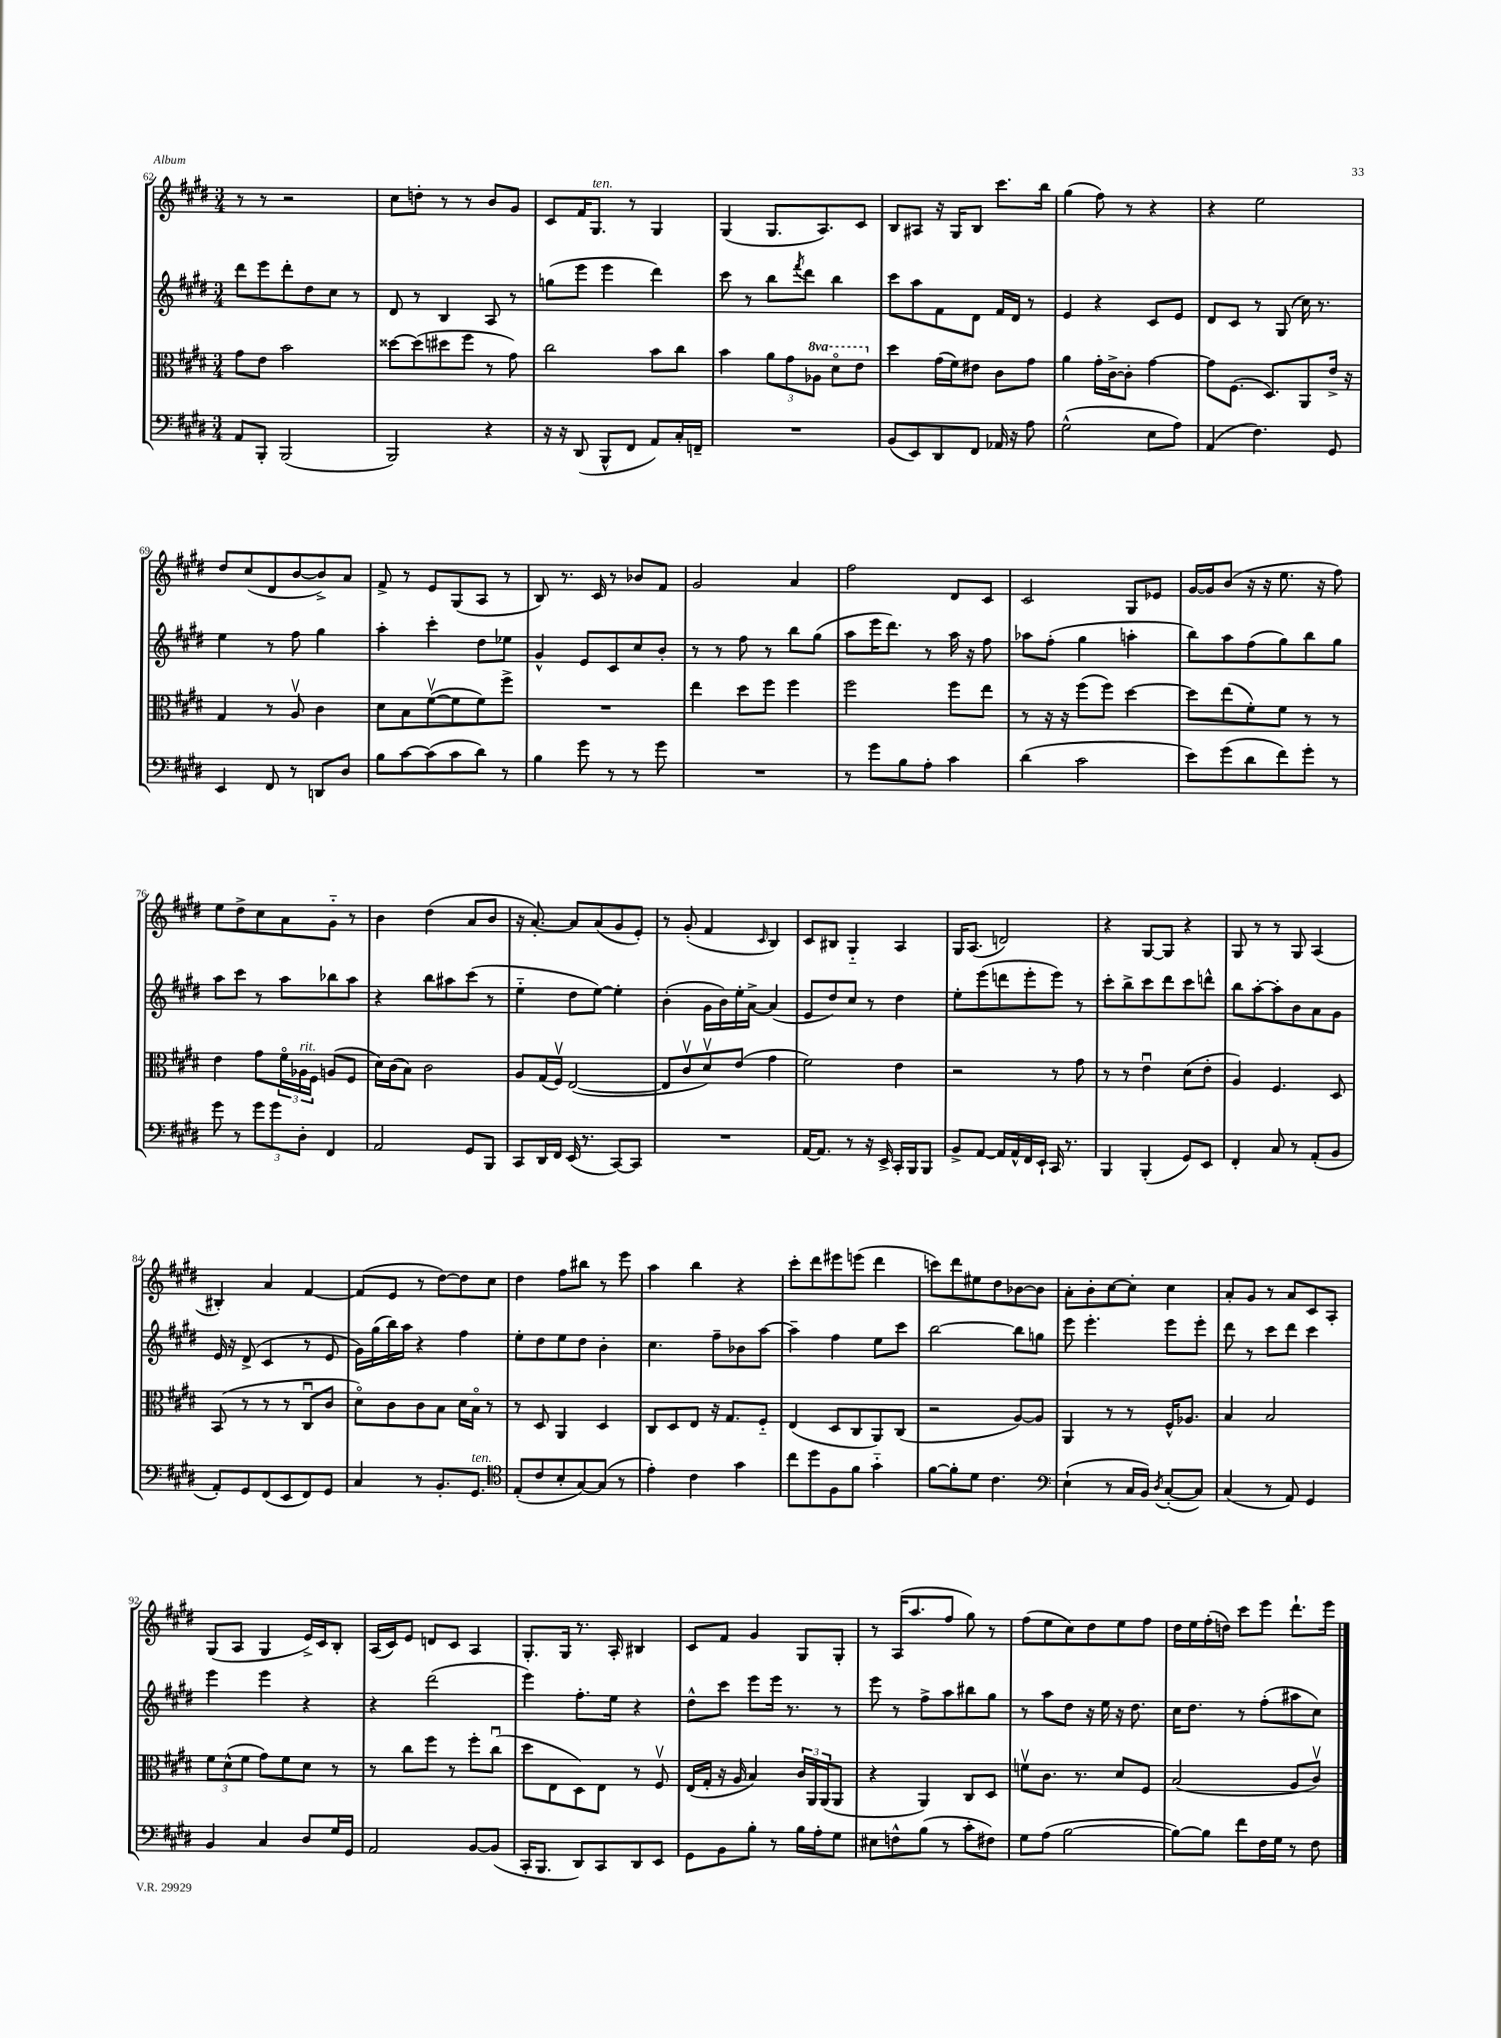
<<
\new StaffGroup <<
\new Staff = "s0" {
    \clef treble \key e \major \numericTimeSignature \time 3/4
    r8 r8 r2 |
    cis''8 d''8-. r8 r8 b'8 gis'8 |
    cis'8 fis'16 gis8.^\markup { \italic "ten." } r8 gis4 |
    gis4( gis8. a8.) cis'8 |
    b8 ais8 r16 gis16 b8 cis'''8. b''16 |
    gis''4( fis''8) r8 r4 |
    r4 e''2 |
    dis''8 cis''8( dis'8 b'8~ b'8->) a'8 |
    fis'8-> r8 e'8 gis8( a8 r8 |
    b8) r8. cis'16 r8 bes'8 fis'8 |
    gis'2 a'4 |
    fis''2 dis'8 cis'8 |
    cis'2 gis8 ees'8 |
    gis'16~ gis'16 b'8( r16 r16 e''8. r16 fis''8) |
    e''8 dis''8-> cis''8 a'8 gis'8-_ r8 |
    b'4 dis''4( a'8 b'8 |
    r16 a'8.~-.) a'8 a'8( gis'8 e'8-.) |
    r8 gis'8-.( fis'4 \grace { cis'16 } b4) |
    cis'8 bis8 gis4-_ a4 |
    gis16 a8.( d'2) |
    r4 gis8~ gis8 r4 |
    gis8 r8 r8 gis8 a4( |
    bis4-.) a'4 fis'4~ |
    fis'8( e'8 r8 dis''8~) dis''8 cis''8 |
    dis''4 fis''8 bis''8 r8 e'''8 |
    a''4 b''4 r4 |
    cis'''8-. dis'''8 eis'''8 e'''8( dis'''4 |
    c'''8) dis'''8 eis''8 dis''8 bes'8~ bes'8 |
    a'8-. b'8-. cis''8~ cis''8-. cis''4 |
    a'8-. gis'8 r8 a'8 cis'8 a8-. |
    gis8( a8 gis4 e'16->) cis'16 b8-. |
    a16( cis'16) e'8 d'8 cis'8 a4 |
    gis8.-. gis16 r8. a16-. bis4 |
    cis'8 fis'8 gis'4 gis8 gis8-. |
    r8 a16( a''8. fis''8 gis''8) r8 |
    fis''8( e''8 cis''8) dis''8 e''8 fis''8 |
    dis''16 e''16 fis''16-.( d''16) cis'''8 e'''8 dis'''8.-! e'''16 \bar "|." |
}
\new Staff = "s1" {
    \clef treble \key e \major \numericTimeSignature \time 3/4
    dis'''8 e'''8 dis'''8-. dis''8 cis''8 r8 |
    dis'8 r8 b4 a8 r8 |
    g''8( e'''8 e'''4 dis'''4) |
    cis'''8 r8 b''8 \acciaccatura { fis'''8 } dis'''8 b''4 |
    cis'''8 a''8 fis'8 dis'8 fis'16 dis'16 r8 |
    e'4 r4 cis'8 e'8 |
    dis'8 cis'8 r8 gis8( cis''16) r8. |
    e''4 r8 fis''8 gis''4 |
    a''4-. cis'''4-. dis''8 ees''8 |
    gis'4-^ e'8 cis'8 cis''8 b'8-. |
    r8 r8 fis''8 r8 b''8 gis''8( |
    a''8 e'''16 dis'''8.) r8 a''16 r16 fis''8 |
    aes''8 fis''8-.( gis''4 a''4-. |
    b''8) a''8 fis''8( gis''8) b''8 gis''8 |
    a''8 cis'''8 r8 a''8 bes''8 a''8 |
    r4 b''8 ais''8 cis'''8( r8 |
    e''4-_ dis''8 e''8~) e''4-. |
    b'4-.( gis'16 b'16) e''16-. a'16~-> a'4( |
    e'8 dis''8) cis''8 r8 dis''4 |
    e''8-. e'''8( d'''8 e'''8-. e'''8) r8 |
    cis'''8-. b''8-> cis'''8 dis'''8 cis'''8 d'''8-^ |
    b''8 a''8~-. a''8-. b'8 a'8 gis'8 |
    e'16 r16 dis'8->( cis'4 r8 e'8 |
    gis'16) gis''16( b''16) a''16 r4 fis''4 |
    e''8-. dis''8 e''8 dis''8 b'4-. |
    cis''4. fis''8-- bes'8 a''8~ |
    a''4-- fis''4 e''8 cis'''8 |
    b''2~ b''8 g''8 |
    e'''8 e'''4.-. e'''8 e'''8-. |
    dis'''8 r8 cis'''8 dis'''8 cis'''4 |
    e'''4 e'''4 r4 |
    r4 dis'''2( |
    e'''4) fis''8.-. e''16 r4 |
    dis''8-^ cis'''8 e'''8 e'''16 r8. r8 |
    e'''8 r8 fis''8-> a''8 bis''8 gis''8 |
    r8 a''8 dis''8 r16 e''16 r16 dis''8. |
    cis''16 dis''8. r8 fis''8-.( ais''8 cis''8) \bar "|." |
}
\new Staff = "s2" {
    \clef alto \key e \major \numericTimeSignature \time 3/4 \set Staff.ottavationMarkups = #ottavation-simple-ordinals
    gis'8 e'8 b'2 |
    disis''8~ disis''8( dis''8 fis''8 r8 gis'8) |
    cis''2 b'8 cis''8 |
    b'4 \tuplet 3/2 { a'8 gis'8 \ottava #1 aes'8 } dis''8\flageolet e''8 \ottava #0 |
    dis''4 gis'16( fis'16) eis'8 cis'8 gis'8 |
    a'4 gis'16-. cis'16~-> cis'8-. gis'4~ |
    gis'8 fis8.( dis8.) a,8 e'16-> r16 |
    gis4 r8 a8\upbow cis'4 |
    dis'8 b8 fis'8~\upbow( fis'8 fis'8) fis''8-> |
    R2. |
    e''4 dis''8 fis''8 fis''4 |
    fis''2 fis''8 e''8 |
    r8 r16 r16 fis''8( fis''8) dis''4~ |
    dis''8 e''8( fis'8-.) fis'8 r8 r8 |
    e'4 gis'8 \tuplet 3/2 { fis'16\flageolet aes16^\markup { \italic "rit." } fis16 } a8( fis8 |
    dis'16) cis'16( b8) cis'2 |
    a8 gis16( fis16\upbow) e2~( |
    e8 cis'8\upbow dis'8\upbow) e'8( gis'4 |
    fis'2) e'4 |
    r2 r8 gis'8 |
    r8 r8 e'4\downbow dis'8( e'8-. |
    a4) fis4. dis8 |
    b,8( r8 r8 r8 cis8\downbow cis'8 |
    dis'8\flageolet) cis'8 cis'8 b8 dis'16 b16\flageolet r8 |
    r8 dis8 a,4 dis4 |
    cis8 dis8 e8 r16 gis8. fis8-_ |
    e4( dis8 cis8 a,8) cis8( |
    r2 a8~) a8 |
    a,4 r8 r8 fis16-^ aes8. |
    b4 b2 |
    \tuplet 3/2 { fis'8 dis'8-^( fis'8 } gis'8) fis'8 dis'8 r8 |
    r8 cis''8 fis''8 r8 fis''8-. cis''8\downbow( |
    dis''8 e8 dis8) e8 r8 fis8\upbow |
    e16( gis16-. r16 a16 b4) \tuplet 3/2 { cis'16 a,16 a,16( } a,8 |
    r4 a,4) cis8 dis8 |
    f'8\upbow cis'8. r8. dis'8 fis8 |
    b2( a8 cis'8\upbow) \bar "|." |
}
\new Staff = "s3" {
    \clef bass \key e \major \numericTimeSignature \time 3/4
    a,8 b,,8-. b,,2( |
    b,,2) r4 |
    r16 r16 dis,8( b,,8-^ fis,8 a,8) cis16-. f,16-- |
    R2. |
    b,8( e,8) dis,8 fis,8 aes,16 r16 a8 |
    gis2-^( e8 a8) |
    a,4( fis4.) gis,8 |
    e,4 fis,8 r8 d,8 dis8 |
    b8 cis'8~ cis'8( cis'8 dis'8) r8 |
    b4 gis'8 r8 r8 gis'8 |
    R2. |
    r8 gis'8 b8 a8-. cis'4 |
    dis'4( cis'2 |
    e'8) gis'8( dis'8 fis'8) gis'8-. r8 |
    gis'8 r8 \tuplet 3/2 { gis'8 gis'8 dis8-. } fis,4 |
    a,2 gis,8 b,,8 |
    cis,8 dis,16 fis,16 e,16( r8. cis,8~) cis,8 |
    R2. |
    a,16~ a,8. r8 r16 e,16-> cis,16-. b,,16 b,,8 |
    b,8-> a,8~ a,16 a,16-^ fis,16 e,16-! cis,16 r8. |
    b,,4 b,,4-.( gis,8) e,8 |
    fis,4-. cis8 r8 a,8-.( b,8 |
    a,8-.) gis,8 fis,8( e,8 fis,8) gis,8 |
    cis4 r8 b,8.-. gis,8.^\markup { \italic "ten." } |
    \clef tenor e8-.( cis'8 b8-. gis8~) gis8( r8 |
    e'4-.) cis'4 gis'4 |
    cis''8 dis''8 fis8 fis'8 gis'4-_ |
    fis'8~ fis'8-. dis'8 cis'4. |
    \clef bass e4-!( r8 cis16 b,16) \acciaccatura { dis8 } cis8~-.( cis8) |
    cis4( r8 a,8) gis,4 |
    b,4 cis4 dis8 gis16 gis,16 |
    a,2 b,8~ b,8( |
    cis,16-. b,,8. dis,8) cis,8 dis,8 e,8 |
    gis,8 b,8 b8-. r8 b16 a16-. gis8 |
    eis8 f8-^ b8( r8 cis'8-. fis8) |
    gis8 a8( b2~ |
    b8~) b8 fis'8 fis16 gis16 r8 fis8 \bar "|." |
}
>>
>>
\layout { \context { \Score currentBarNumber = #62 } }
